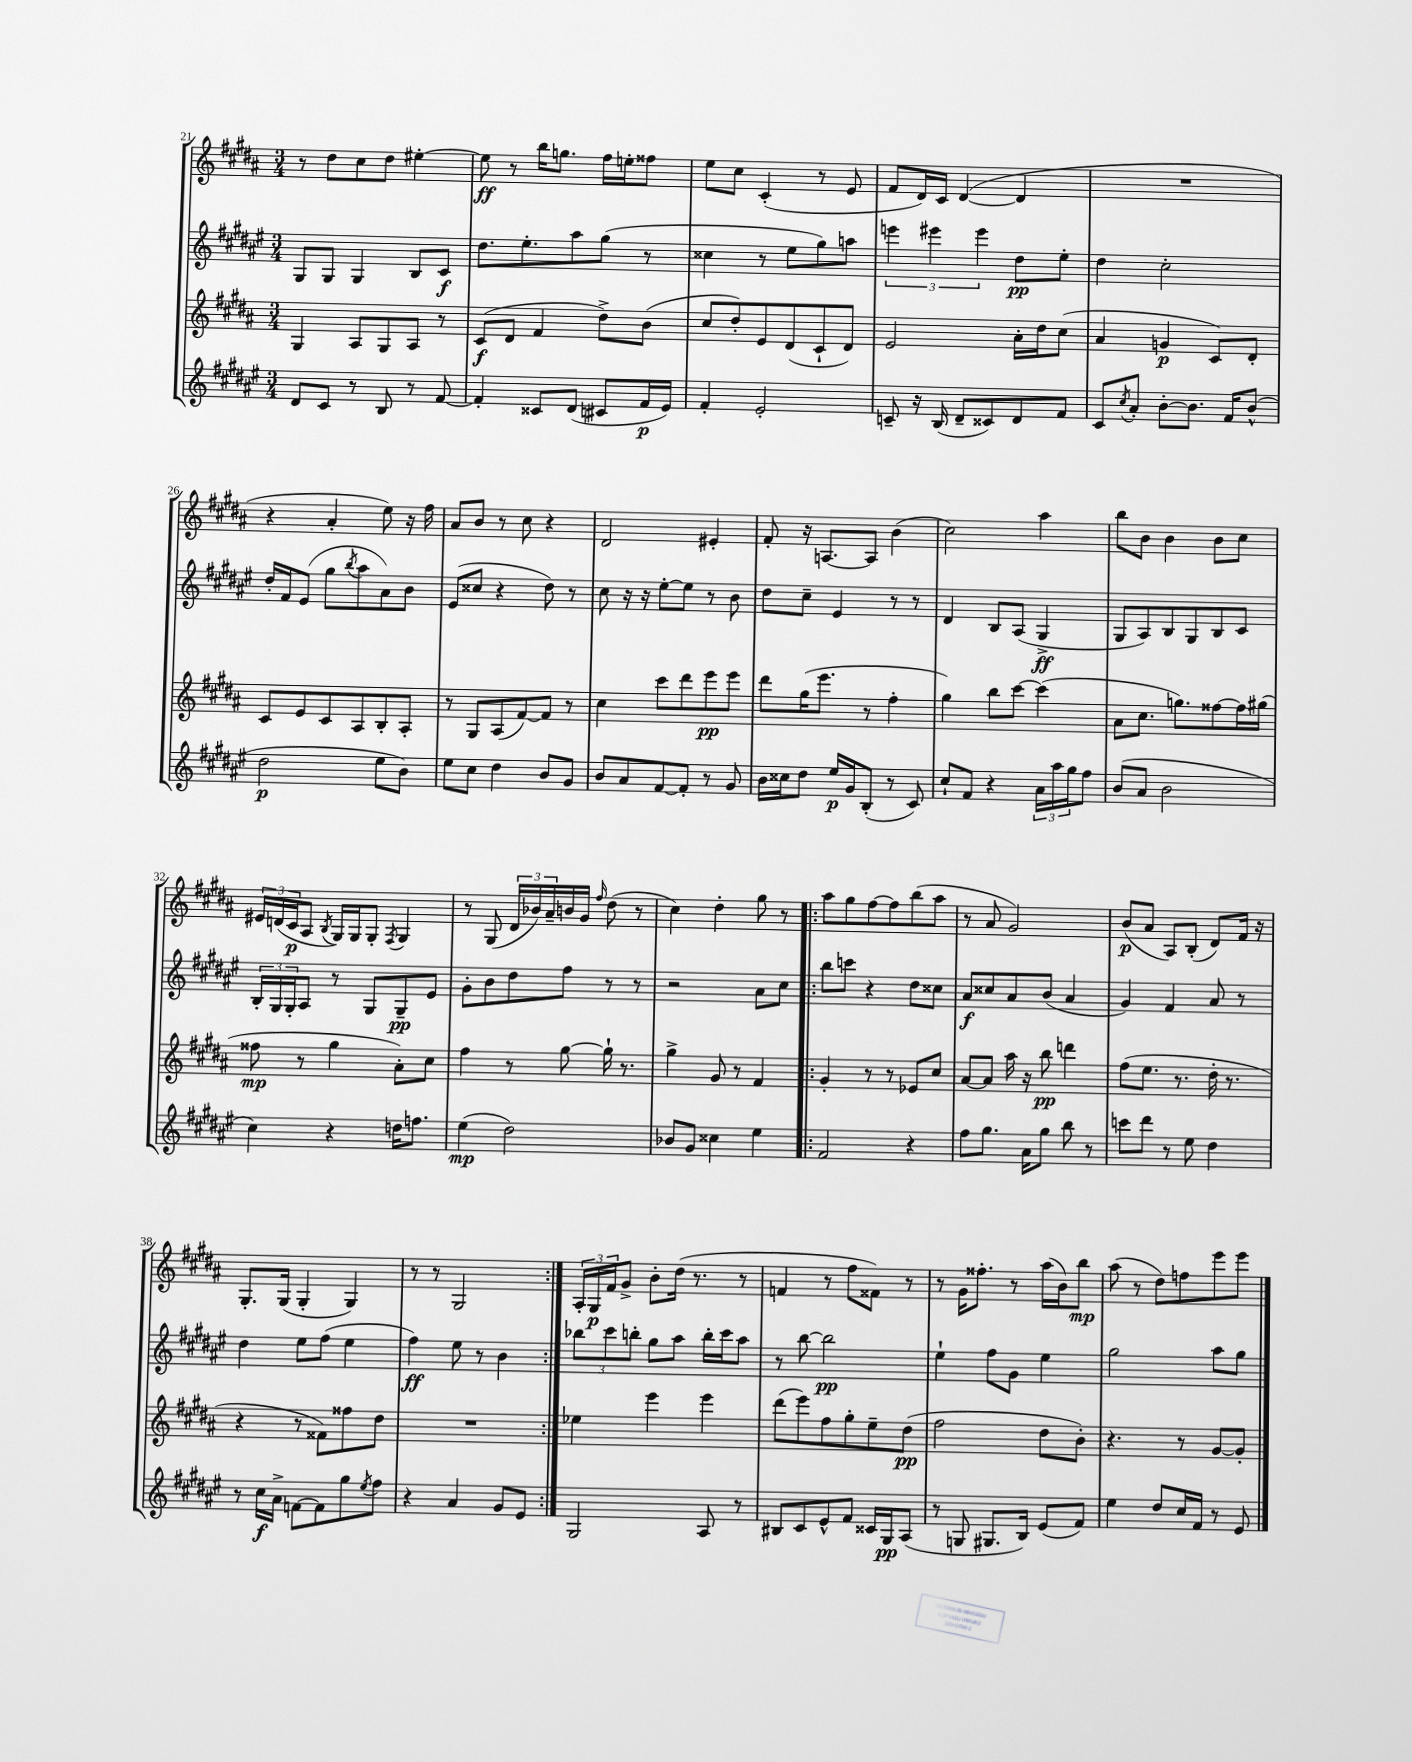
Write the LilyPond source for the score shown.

<<
\new StaffGroup <<
\new Staff = "s0" {
    \clef treble \key b \major \numericTimeSignature \time 3/4
    r8 dis''8 cis''8 dis''8 eis''4~-. |
    eis''8\ff r8 b''16 g''8. fis''16 e''16-. fisis''8 |
    e''8 cis''8 cis'4-.( r8 e'8 |
    fis'8 dis'16) cis'16 dis'4~( dis'4 |
    R2. |
    r4 ais'4-. e''8) r16 fis''16 |
    ais'8 b'8 r8 cis''8 r4 |
    dis'2 eis'4-. |
    fis'8-. r16 a8.~ a8 b'4( |
    cis''2) ais''4 |
    b''8 b'8 b'4 b'8 cis''8 |
    \tuplet 3/2 { eis'16 d'16( cis'16\p } ais8 \acciaccatura { b8 } gis16) gis16 gis8-. \acciaccatura { fis8 } gis4 |
    r8 gis8( \tuplet 3/2 { dis'16 bes'16) ais'16-- } b'16 gis'16 \grace { fis''16 } dis''8( r8 |
    cis''4) dis''4-. gis''8 r8 |
    \repeat volta 2 { ais''8 gis''8 fis''8~ fis''8 b''8( ais''8 |
    r8 ais'8 gis'2) |
    b'8\p( ais'8 ais8) b8-.( dis'8) fis'16 r16 |
    gis8.-. gis16( gis4-. gis4) |
    r8 r8 gis2 | }
    \tuplet 3/2 { ais16-. gis16\p fis'16 } gis'8-> b'8-. dis''16( r8. r8 |
    f'4 r8 fis''8 fisis'8) r8 |
    r8 gis'16 fisis''8.-. r8 ais''16( b'16) b''8\mp |
    ais''8( r8 dis''8) f''8 e'''8 e'''8 \bar "|." |
}
\new Staff = "s1" {
    \clef treble \key fis \major \numericTimeSignature \time 3/4
    gis8 gis8 gis4 b8 cis'8\f |
    dis''8. eis''8.-. ais''8 gis''8( r8 |
    cisis''4 r8 eis''8 gis''8) a''8 |
    \tuplet 3/2 { e'''4 eis'''4 eis'''4 } dis''8\pp eis''8-. |
    dis''4 cis''2-. |
    dis''16-. fis'16 eis'8( gis''8 \acciaccatura { b''8 } ais''8 ais'8) b'8 |
    eis'8( cisis''8 r4 dis''8) r8 |
    cis''8 r16 r16 eis''8~-. eis''8 r8 b'8 |
    dis''8 cis''8-- eis'4 r8 r8 |
    dis'4 b8 ais8( gis4->\ff |
    gis8 ais8) b8 gis8 b8 cis'8 |
    \tuplet 3/2 { b16-. gis16 gis16-. } ais8 r8 gis8 gis8--\pp eis'8 |
    gis'8-. b'8 dis''8 fis''8 r8 r8 |
    r2 ais'8 cis''8 |
    \repeat volta 2 { b''8 c'''8 r4 dis''8 cisis''8 |
    ais'8\f cisis''8 ais'8 b'8( ais'4 |
    gis'4) fis'4 ais'8 r8 |
    dis''4 eis''8 fis''8( eis''4 |
    fis''4\ff) eis''8 r8 b'4 | }
    \tuplet 3/2 { bes''8 cis'''8 b''8-. } gis''8 ais''8 b''16-. cis'''16 ais''8 |
    r8 b''8~ b''2\pp |
    eis''4-! fis''8 gis'8 eis''4 |
    gis''2 ais''8 gis''8 \bar "|." |
}
\new Staff = "s2" {
    \clef treble \key b \major \numericTimeSignature \time 3/4
    gis4 ais8 gis8 ais8 r8 |
    cis'8\f( dis'8 fis'4 dis''8->) b'8( |
    cis''8 dis''8-.) e'8 dis'8( cis'8-! dis'8) |
    e'2 ais'16-. dis''16 cis''8( |
    ais'4 g'4\p cis'8) dis'8-. |
    cis'8 e'8 cis'8 ais8 b8-. ais8-. |
    r8 gis8 ais8( fis'8~) fis'8 r8 |
    cis''4 cis'''8 dis'''8 e'''8\pp e'''8 |
    dis'''8 gis''16( e'''8. r8 fis''4-. |
    gis''4) b''8 cis'''8~ cis'''4( |
    ais'8 cis''8. g''8.) fisis''8~ fisis''16 gis''16( |
    fisis''8\mp r8 gis''4 ais'8-.) cis''8 |
    fis''4 r8 gis''8~ gis''16-! r8. |
    gis''4-> gis'8 r8 fis'4 |
    \repeat volta 2 { gis'4-. r8 r8 ees'8 cis''8 |
    ais'8~ ais'8 ais''16 r16 b''8\pp d'''4 |
    fis''8( e''8. r8. dis''16-. r8. |
    r4 r8 fisis'8) fisis''8 dis''8 |
    R2. | }
    ees''4 e'''4 e'''4 |
    dis'''8( e'''8) fis''8 gis''8-. e''8-- dis''8\pp( |
    fis''2 dis''8 b'8-.) |
    r4. r8 gis'8~ gis'8-. \bar "|." |
}
\new Staff = "s3" {
    \clef treble \key fis \major \numericTimeSignature \time 3/4
    dis'8 cis'8 r8 b8 r8 fis'8~ |
    fis'4-. cisis'8 dis'8( cis'8 fis'16\p eis'16) |
    fis'4-. eis'2-. |
    c'8-- r16 b16( dis'8-- cisis'8) dis'8 fis'8 |
    cis'8 \acciaccatura { cis''8 } ais'8-. b'8~-. b'8. fis'16 b'8-^( |
    dis''2\p eis''8 b'8) |
    eis''8 cis''8 dis''4 b'8 gis'8 |
    b'8 ais'8 fis'8~ fis'8-. r8 gis'8 |
    b'16 cisis''16 dis''8 eis''16\p gis'16 b8-.( r8 cis'8) |
    cis''8-! fis'8 r4 \tuplet 3/2 { ais'16 ais''16 gis''16 } fis''8 |
    b'8( ais'8 b'2 |
    cis''4) r4 d''16 f''8. |
    eis''4\mp( dis''2) |
    bes'8 gis'8 cisis''4 eis''4 |
    \repeat volta 2 { fis'2 r4 |
    fis''8 gis''8. ais'16 gis''8 b''8 r8 |
    c'''8 dis'''8 r8 eis''8 dis''4 |
    r8 cis''16\f ais'16-> f'8~ f'8 gis''8 \acciaccatura { eis''8 } fis''8 |
    r4 ais'4 gis'8 eis'8 | }
    gis2 ais8 r8 |
    bis8 cis'8 eis'8-^ fis'8 cisis'16 gis16\pp ais8( |
    r8 g8 gis8. b16) eis'8( fis'8) |
    eis''4 dis''8 cis''16 fis'16 r8 eis'8 \bar "|." |
}
>>
>>
\layout { \context { \Score currentBarNumber = #21 } }
